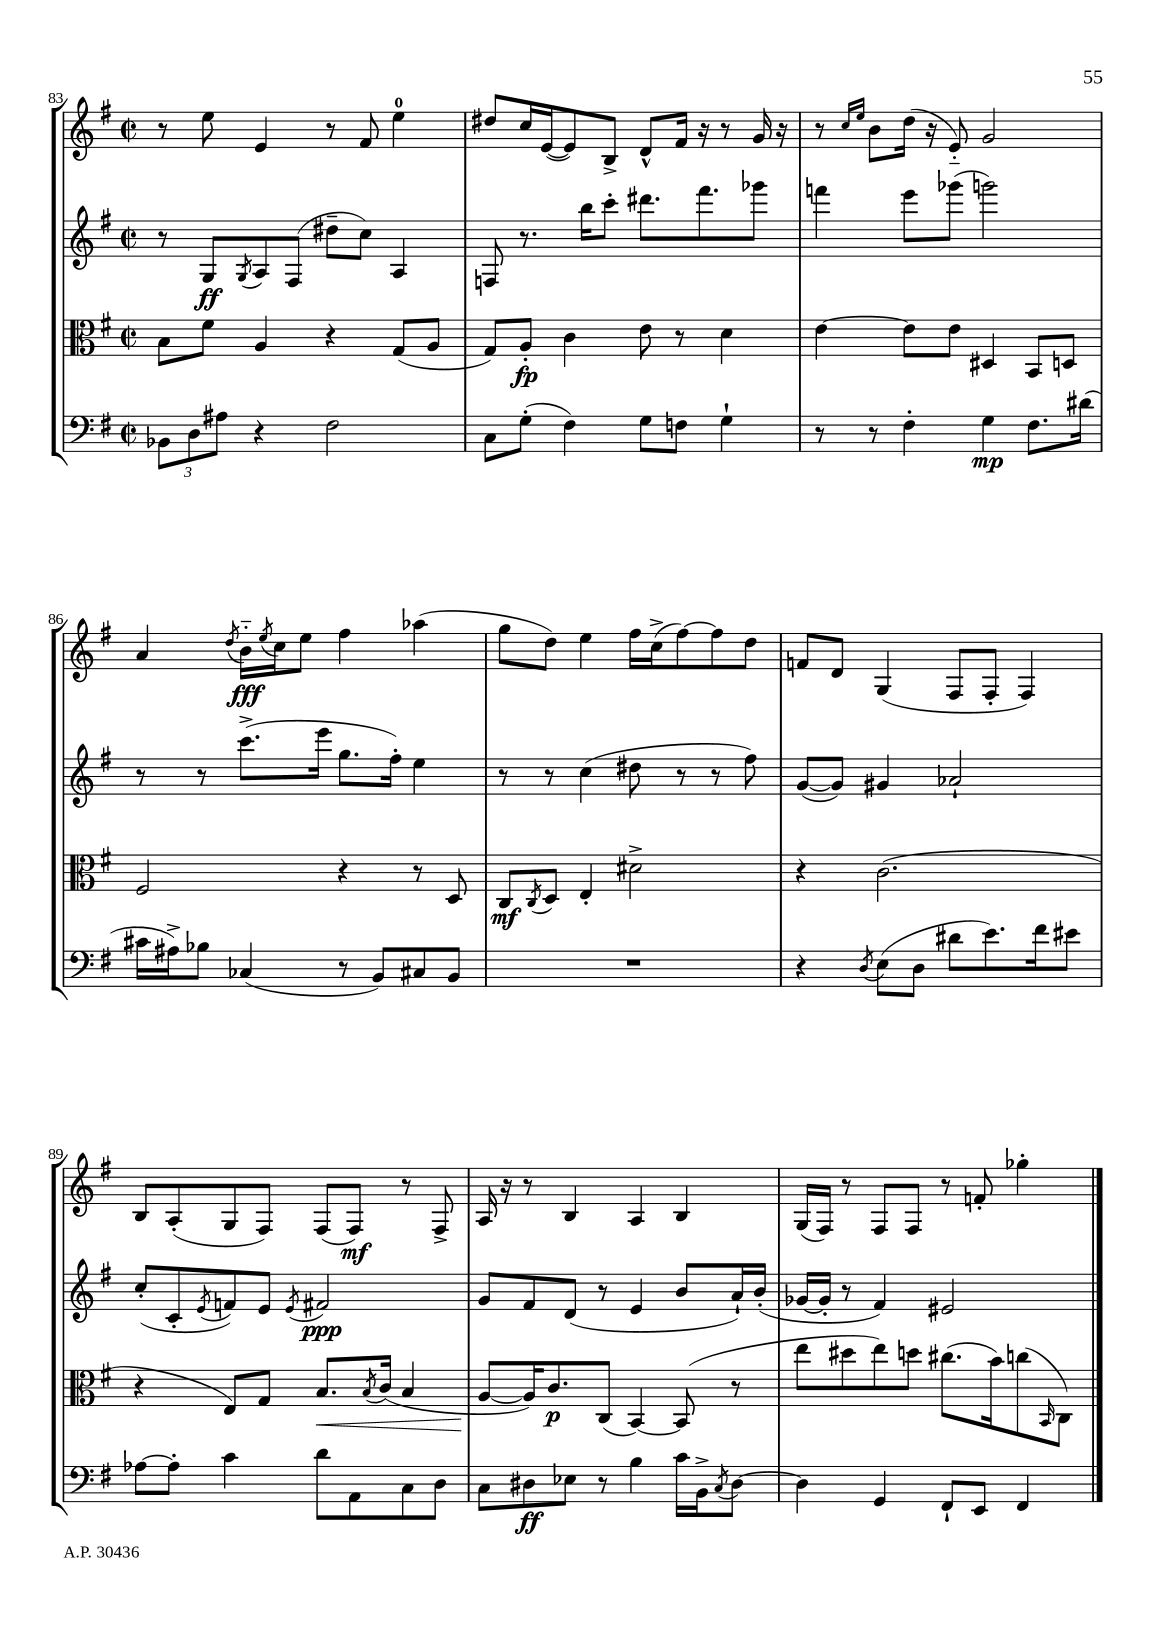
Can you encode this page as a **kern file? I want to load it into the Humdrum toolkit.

**kern	**kern	**kern	**kern
*staff4	*staff3	*staff2	*staff1
*clefF4	*clefC3	*clefG2	*clefG2
*k[f#]	*k[f#]	*k[f#]	*k[f#]
*M2/2	*M2/2	*M2/2	*M2/2
*met(c|)	*met(c|)	*met(c|)	*met(c|)
12BB-	8B	8r	8r
12D	.	.	.
.	8f#	8G	8ee
12A#	.	.	.
.	.	8qG	.
4r	4A	8A	4e
.	.	(8F#	.
2F#	4r	8dd#~	8r
.	.	8cc)	8f#
.	(8G	4A	4ee
.	8A	.	.
=	=	=	=
8C	8G)	8F	8dd#
(8G'	8A'	8.r	16cc
.	.	.	([16e
4F#)	4c	.	8e])
.	.	16bb	.
.	.	8ccc'	8B^
8G	8e	8.ddd#	8d^^
8F	8r	.	16f#
.	.	8.fff#	16r
4G`	4d	.	8r
.	.	8ggg-	16g
.	.	.	16r
=	=	=	=
8r	[4e	4fff	8r
.	.	.	16qqcc
.	.	.	16qqee
8r	.	.	8b
4F#'	8e]	8eee	(16dd
.	.	.	16r
.	8e	(8ggg-	8e'~)
4G	4D#	2ggg)	2g
8.F#	8BB	.	.
.	8D	.	.
(16d#	.	.	.
=	=	=	=
16c#	2F#	8r	4a
16A#^)	.	.	.
8B-	.	8r	.
.	.	.	8qdd
(4C-	.	(8.ccc^	16b'~
.	.	.	8qee
.	.	.	16cc
.	.	.	8ee
.	.	16eee	.
8r	4r	8.gg	4ff#
8BB)	.	.	.
.	.	16ff#')	.
8C#	8r	4ee	(4aa-
8BB	8D	.	.
=	=	=	=
1r	8C	8r	8gg
.	8qC	.	.
.	8D	8r	8dd)
.	4E'	(4cc	4ee
.	2d#^	8dd#	16ff#
.	.	.	(16cc^
.	.	8r	[8ff#)
.	.	8r	8ff#]
.	.	8ff#)	8dd
=	=	=	=
4r	4r	([8g	8f
.	.	8g])	8d
8qD	.	.	.
(8E	(2.c	4g#	(4G
8D	.	.	.
8d#	.	2a-`	8F#
8.e)	.	.	8F#'
.	.	.	4F#)
16f#	.	.	.
8e#	.	.	.
=	=	=	=
[8A-	4r	(8cc'	8B
8A-']	.	8c'	(8A'
.	.	8qe	.
4c	8E)	8f)	8G
.	8G	8e	8F#)
.	.	8qe	.
8d	8.B	2f#	(8F#
8AA	.	.	8F#)
.	8qB	.	.
.	(16c	.	.
8C	4B	.	8r
8D	.	.	8F#^
=	=	=	=
8C	[8A	8g	16A
.	.	.	16r
8D#	16A])	8f#	8r
.	8.c	.	.
8E-	.	(8d	4B
8r	(8C	8r	.
4B	[4BB)	4e	4A
16c	(8BB]	8b	4B
16BB^	.	.	.
8qC	.	.	.
[8D#	8r	16a`)	.
.	.	(16b'	.
=	=	=	=
4D#]	8ee	[16g-	(16G
.	.	16g-']	16F#)
.	8dd#	8r	8r
4GG	8ee)	4f#)	8F#
.	8dd	.	8F#
8FF#`	(8.cc#	2e#	8r
8EE	.	.	8f'
.	16b)	.	.
4FF#	(8cc	.	4gg-'
.	16qqBB	.	.
.	8C)	.	.
==	==	==	==
*-	*-	*-	*-
